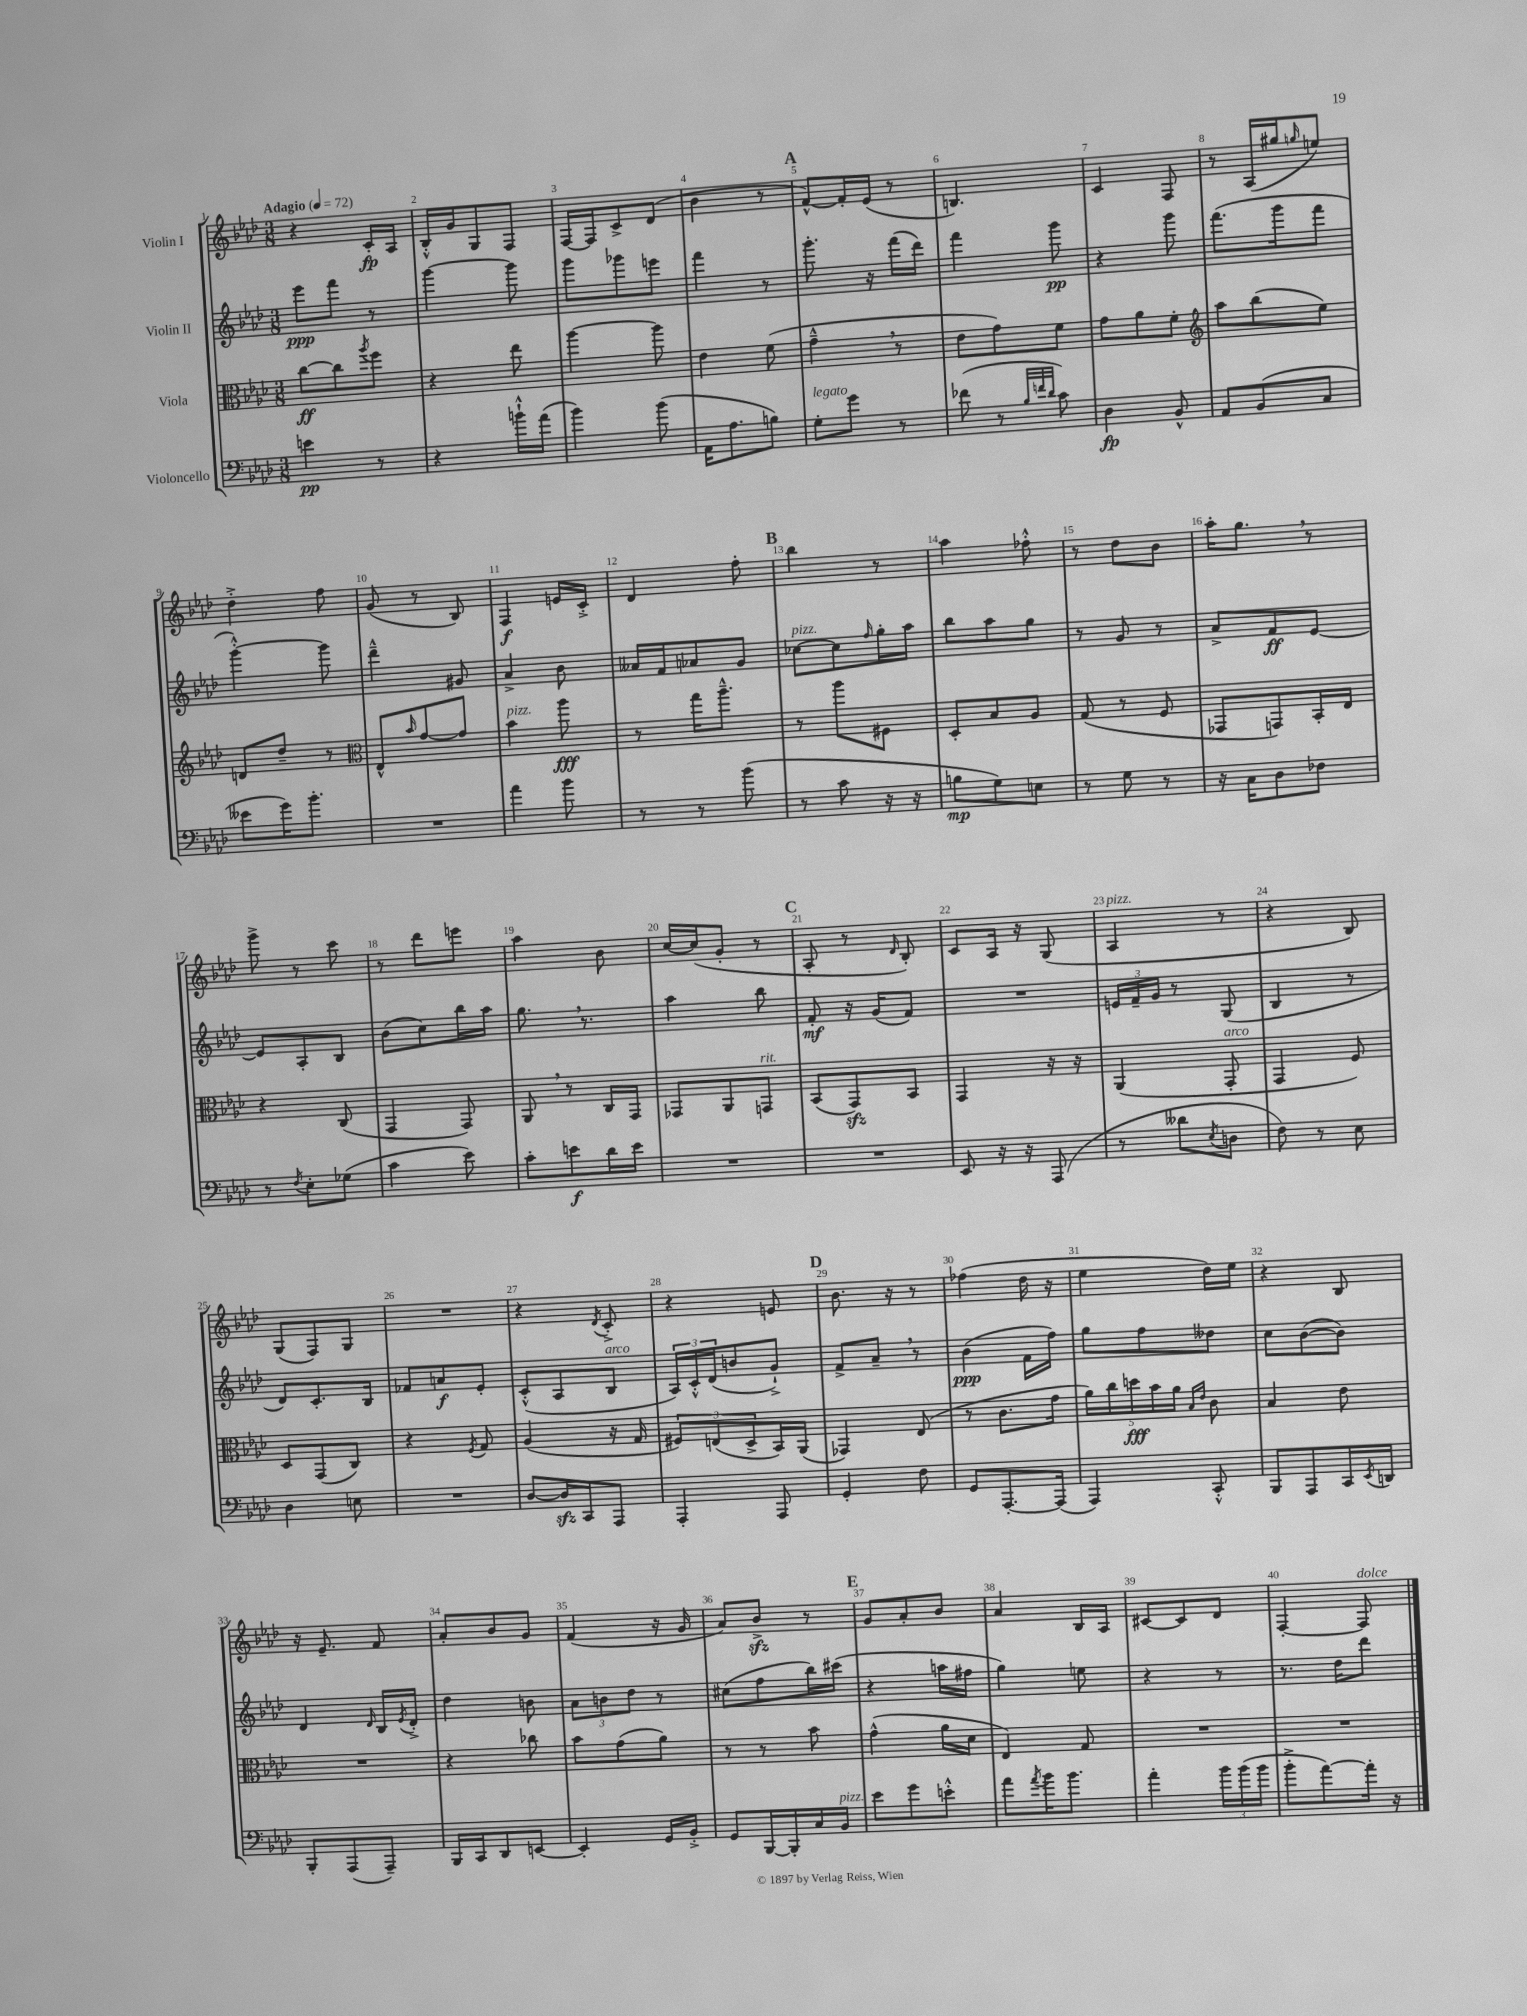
<<
\new StaffGroup <<
\new Staff = "s0" \with { instrumentName = "Violin I" } {
    \clef treble \key aes \major \numericTimeSignature \time 3/8 \tempo "Adagio" 4 = 72
    r4 c'16-.\fp aes16 |
    bes16-.-^ g'16 g8 f8 |
    f16~ f16 c'8-> des'8( |
    bes'4 r8 |
    \mark \markup { \bold "A" } f'8~-^) f'16-. ees'16( r8 |
    b4.) |
    c'4 f8 |
    r8 aes16( gis''16 \grace { g''16 } e''8) |
    des''4-.-> f''8 |
    g'8( r8 bes8) |
    f4\f e'16 c'16-.-> |
    des'4 f''8-. |
    \mark \markup { \bold "B" } bes''4 r8 |
    aes''4 fes''8-.-^ |
    r8 des''8 bes'8 |
    aes''16-. g''8. \breathe r8 |
    g'''8-> r8 c'''8 |
    r8 des'''8 e'''8 |
    aes''4 bes'8 |
    c''16~ c''16( g'8-. r8 |
    \mark \markup { \bold "C" } aes8-. r8 \grace { des'16 } bes8-.) |
    c'8 aes16 r16 g8( |
    aes4^\markup { \italic "pizz." } r8 |
    r4 bes8) |
    g8( f8) g8 |
    R4. |
    r4 \acciaccatura { des'8 } c'8-.-> |
    r4 e'8 |
    \mark \markup { \bold "D" } bes'8. r16 r8 |
    fes''4( des''16 r16 |
    ees''4 des''16) ees''16 |
    r4 bes8 |
    r16 ees'8.-- f'8 |
    aes'8-. bes'8 g'8 |
    f'4( r16 g'16 |
    aes'8) bes'8->\sfz r8 |
    \mark \markup { \bold "E" } g'8 aes'8-. bes'8 |
    aes'4 bes16 aes16 |
    cis'8~ cis'8 des'8 |
    f4~-. f8^\markup { \italic "dolce" } \bar "|." |
}
\new Staff = "s1" \with { instrumentName = "Violin II" } {
    \clef treble \key aes \major \numericTimeSignature \time 3/8
    ees'''8\ppp f'''8 r8 |
    g'''4~ g'''8 |
    g'''8 ges'''8 e'''8 |
    f'''4 r8 |
    \mark \markup { \bold "A" } g'''8.-. r16 f'''16( des'''16) |
    f'''4 g'''8\pp |
    r4 g'''8 |
    f'''8.( g'''16 f'''8 |
    g'''4~-.-^) g'''8 |
    des'''4---^ gis'8 |
    aes'4-> bes'8 |
    aeses'16 f'16 aes'8 g'8 |
    \mark \markup { \bold "B" } ces''8~^\markup { \italic "pizz." } ces''8 \grace { f''16 } g''16-. aes''16 |
    bes''8 aes''8 g''8 |
    r8 g'8 r8 |
    aes'8-> f'8\ff ees'8~ |
    ees'8 aes8-. bes8 |
    bes'8( c''8) bes''16 aes''16 |
    g''8. \breathe r8. |
    aes''4 bes''8 |
    \mark \markup { \bold "C" } f'8-.\mf r16 g'16( f'8) |
    R4. |
    \tuplet 3/2 { e'16 f'16-- g'16 } r8 g8( |
    bes4 r8 |
    des'8) c'8.-. bes16 |
    fes'8 a'8\f ees'8-. |
    c'8-.-^( aes8 bes8^\markup { \italic "arco" } |
    \tuplet 3/2 { aes16) c'16-.-^ des'16( } b'8 g'8-!->) |
    \mark \markup { \bold "D" } f'8-> aes'8-- \breathe r8 |
    bes'4\ppp( f'16 f''16) |
    g''8 f''8 deses''8 |
    c''8 bes'8~( bes'8) |
    des'4 \grace { des'16 } bes16 \acciaccatura { ees'8 } des'16-.-> |
    des''4 b'8 |
    \tuplet 3/2 { aes'8 b'8 des''8 } r8 |
    cis''8( f''8 bes''16) cis'''16( |
    \mark \markup { \bold "E" } r4 a''16 fis''16 |
    g''4) e''8 |
    r4 r8 |
    r8. des''16 des'''8 \bar "|." |
}
\new Staff = "s2" \with { instrumentName = "Viola" } {
    \clef alto \key aes \major \numericTimeSignature \time 3/8
    c''8~\ff c''8 \acciaccatura { aes''8 } f''8 |
    r4 ees''8 |
    aes''4~ aes''8 |
    ees'4 f'8( |
    \mark \markup { \bold "A" } g'4---^ \breathe r8 |
    ees'8 g'8) f'8 |
    g'8 aes'8 f'8-. |
    \clef treble aes''8 bes''8( ees''8) |
    d'8 des''8-- r8 |
    \clef alto ees8-^ \grace { bes'16 } g'8~ g'8 |
    bes'4^\markup { \italic "pizz." } aes''8\fff |
    r8 g''16 aes''8.---^ |
    \mark \markup { \bold "B" } r8 aes''8 fis8 |
    des8-. bes8 aes8 |
    g8( r8 f8 |
    ges,8 g,8) bes,16-. ees16 |
    r4 c8( |
    g,4 g,8) |
    aes,8 \breathe r8 c16 g,16 |
    ges,8 aes,8 g,8^\markup { \italic "rit." } |
    \mark \markup { \bold "C" } bes,8( g,8\sfz) bes,8 |
    g,4 r16 r16 |
    aes,4( g,8-.^\markup { \italic "arco" } |
    g,4 f8) |
    des8 g,8( c8) |
    r4 \acciaccatura { f8 } g8 |
    aes4( r16 g16 |
    \tuplet 3/2 { fis8) e8( des8-> } bes,16) aes,16( |
    \mark \markup { \bold "D" } ges,4) ees8( |
    r8 c'8. g'16 |
    \tuplet 5/4 { aes'16) c''16 d''16\fff bes'16 aes'16 } \grace { bes16 ees'16 } c'8 |
    bes4 ees'8 |
    R4. |
    r4 ces''8 |
    bes'8 g'8( aes'8) |
    r8 r8 bes'8 |
    \mark \markup { \bold "E" } g'4-^( aes'16 des'16 |
    ees4) g8 |
    R4. |
    R4. \bar "|." |
}
\new Staff = "s3" \with { instrumentName = "Violoncello" } {
    \clef bass \key aes \major \numericTimeSignature \time 3/8
    e'4\pp r8 |
    r4 b'16-!-^ aes'16( |
    bes'4) bes'8( |
    aes,16 aes8. b8) |
    \mark \markup { \bold "A" } g8-.^\markup { \italic "legato" } g'8 r8 |
    fes'8( r8 \grace { bes32 f'32 des'32 } c'8) |
    des4\fp bes,8-^ |
    aes,8 bes,8( c8 |
    eeses'8 g'16) bes'8.-. |
    R4. |
    aes'4 bes'8 |
    r8 r8 bes'8( |
    \mark \markup { \bold "B" } r8 c'8 r16 r16 |
    b8\mp g8) e8 |
    r8 g8 r8 |
    r16 c16 des8 fes8 |
    r8 \acciaccatura { f8 } ees8-. ges8( |
    c'4 ees'8) |
    c'8-. e'8\f des'16 e'16 |
    R4. |
    \mark \markup { \bold "C" } R4. |
    ees,8 r16 r16 aes,,8( |
    r8 deses'8 \acciaccatura { ees8 } d8 |
    f8) r8 ees8 |
    des4 e8 |
    R4. |
    des8~ des16\sfz c,16 aes,,8 |
    aes,,4-. aes,,8 |
    \mark \markup { \bold "D" } g,4-. f8 |
    g,8 aes,,8.~-. aes,,16( |
    aes,,4) c,8-.-^ |
    bes,,8 aes,,8 c,16 \acciaccatura { ees,8 } d,16 |
    bes,,8-. aes,,8( aes,,8--) |
    bes,,16 c,16 des,8 e,8~ |
    e,4-. g,16 bes,16-.-> |
    g,8 bes,,16~ bes,,16-. c16 bes,16^\markup { \italic "pizz." } |
    \mark \markup { \bold "E" } ees'8 g'8 e'8-.-^ |
    aes'8 \acciaccatura { aes'8 } bes'16 bes'8. |
    aes'4-. \tuplet 3/2 { bes'16 bes'16( bes'16 } |
    bes'8-.-> aes'8~) aes'16-. r16 \bar "|." |
}
>>
>>
\layout { \context { \Score \override BarNumber.break-visibility = ##(#f #t #t) barNumberVisibility = #all-bar-numbers-visible } }
